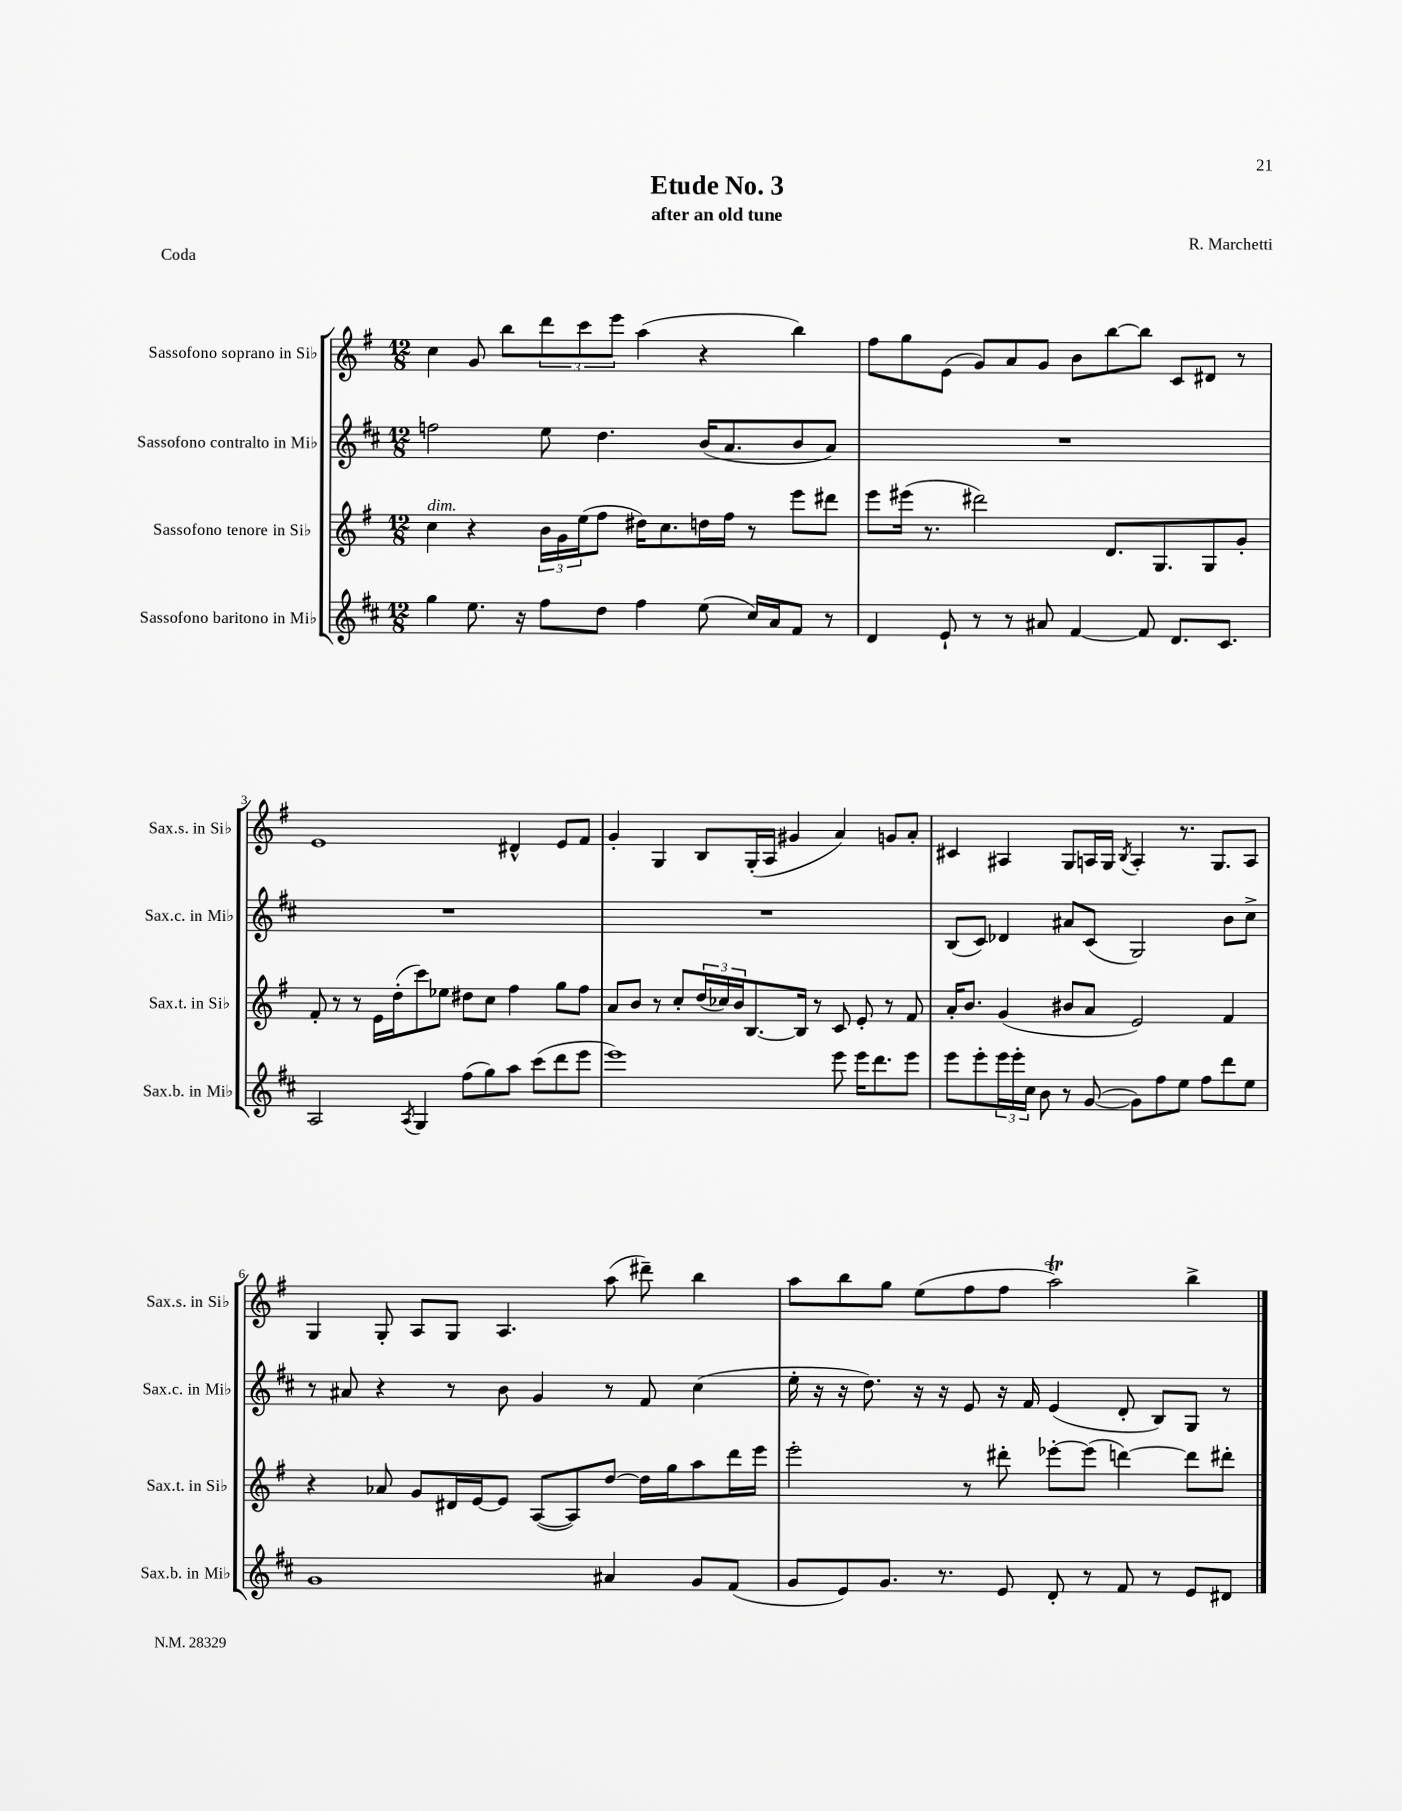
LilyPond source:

\header { title = "Etude No. 3" composer = "R. Marchetti" subtitle = "after an old tune" piece = "Coda" }
<<
\new StaffGroup <<
\new Staff = "s0" \with { instrumentName = "Sassofono soprano in Sib" shortInstrumentName = "Sax.s. in Sib" } {
    \clef treble \key g \major \numericTimeSignature \time 12/8
    c''4 g'8 b''8 \tuplet 3/2 { d'''8 c'''8 e'''8 } a''4( r4 b''4) |
    fis''8 g''8 e'8( g'8) a'8 g'8 b'8 b''8~ b''8 c'8 dis'8 r8 |
    e'1 dis'4-^ e'8 fis'8 |
    g'4-. g4 b8 g16-.( a16 gis'4 a'4) g'8 a'8-. |
    cis'4 ais4 g8 a16 g16 \acciaccatura { b8 } a4-. r8. g8. a8 |
    g4 g8-. a8 g8 a4. a''8( dis'''8--) b''4 |
    a''8 b''8 g''8 e''8( fis''8 fis''8 a''2\trill) b''4-> \bar "|." |
}
\new Staff = "s1" \with { instrumentName = "Sassofono contralto in Mib" shortInstrumentName = "Sax.c. in Mib" } {
    \clef treble \key d \major \numericTimeSignature \time 12/8
    f''2 e''8 d''4. b'16( a'8. b'8 a'8) |
    R1. |
    R1. |
    R1. |
    b8( cis'8) des'4 ais'8 cis'8( g2) b'8 cis''8-> |
    r8 ais'8 r4 r8 b'8 g'4 r8 fis'8 cis''4( |
    e''16-. r16 r16 d''8.) r16 r16 e'8 r16 fis'16 e'4( d'8-. b8) g8 r8 \bar "|." |
}
\new Staff = "s2" \with { instrumentName = "Sassofono tenore in Sib" shortInstrumentName = "Sax.t. in Sib" } {
    \clef treble \key g \major \numericTimeSignature \time 12/8
    c''4^\markup { \italic "dim." } r4 \tuplet 3/2 { b'16 g'16 e''16( } fis''8 dis''16) c''8. d''16 fis''16 r8 e'''8 dis'''8 |
    e'''8 eis'''16( r8. dis'''2) d'8. g8. g8 g'8-. |
    fis'8-. r8 r8 e'16 d''16-.( c'''8) ees''8 dis''8 c''8 fis''4 g''8 fis''8 |
    a'8 b'8 r8 c''8-. \tuplet 3/2 { d''16( ces''16) b'16 } b8.~ b16 r8 c'8 e'8-. r8 fis'8 |
    a'16-. b'8. g'4( bis'8 a'8 e'2) fis'4 |
    r4 aes'8 g'8 dis'16 e'16~ e'8 a8~( a8) d''8~ d''16 g''16 a''8 d'''16 e'''16 |
    e'''2-. r8 dis'''8-. ees'''8~-. ees'''8( d'''4~) d'''8 dis'''8-. \bar "|." |
}
\new Staff = "s3" \with { instrumentName = "Sassofono baritono in Mib" shortInstrumentName = "Sax.b. in Mib" } {
    \clef treble \key d \major \numericTimeSignature \time 12/8
    g''4 e''8. r16 fis''8 d''8 fis''4 e''8( cis''16) a'16 fis'8 r8 |
    d'4 e'8-! r8 r8 ais'8 fis'4~ fis'8 d'8. cis'8. |
    a2 \acciaccatura { a8 } g4 fis''8( g''8) a''8 cis'''8( d'''8 e'''8 |
    e'''1) e'''8 e'''16 d'''8. e'''8 |
    e'''8 e'''8-. \tuplet 3/2 { e'''16 e'''16-. cis''16 } b'8 r8 g'8~( g'8) fis''8 e''8 fis''8 d'''8 e''8 |
    g'1 ais'4 g'8 fis'8( |
    g'8 e'8) g'8. r8. e'8 d'8-. r8 fis'8 r8 e'8 dis'8 \bar "|." |
}
>>
>>
